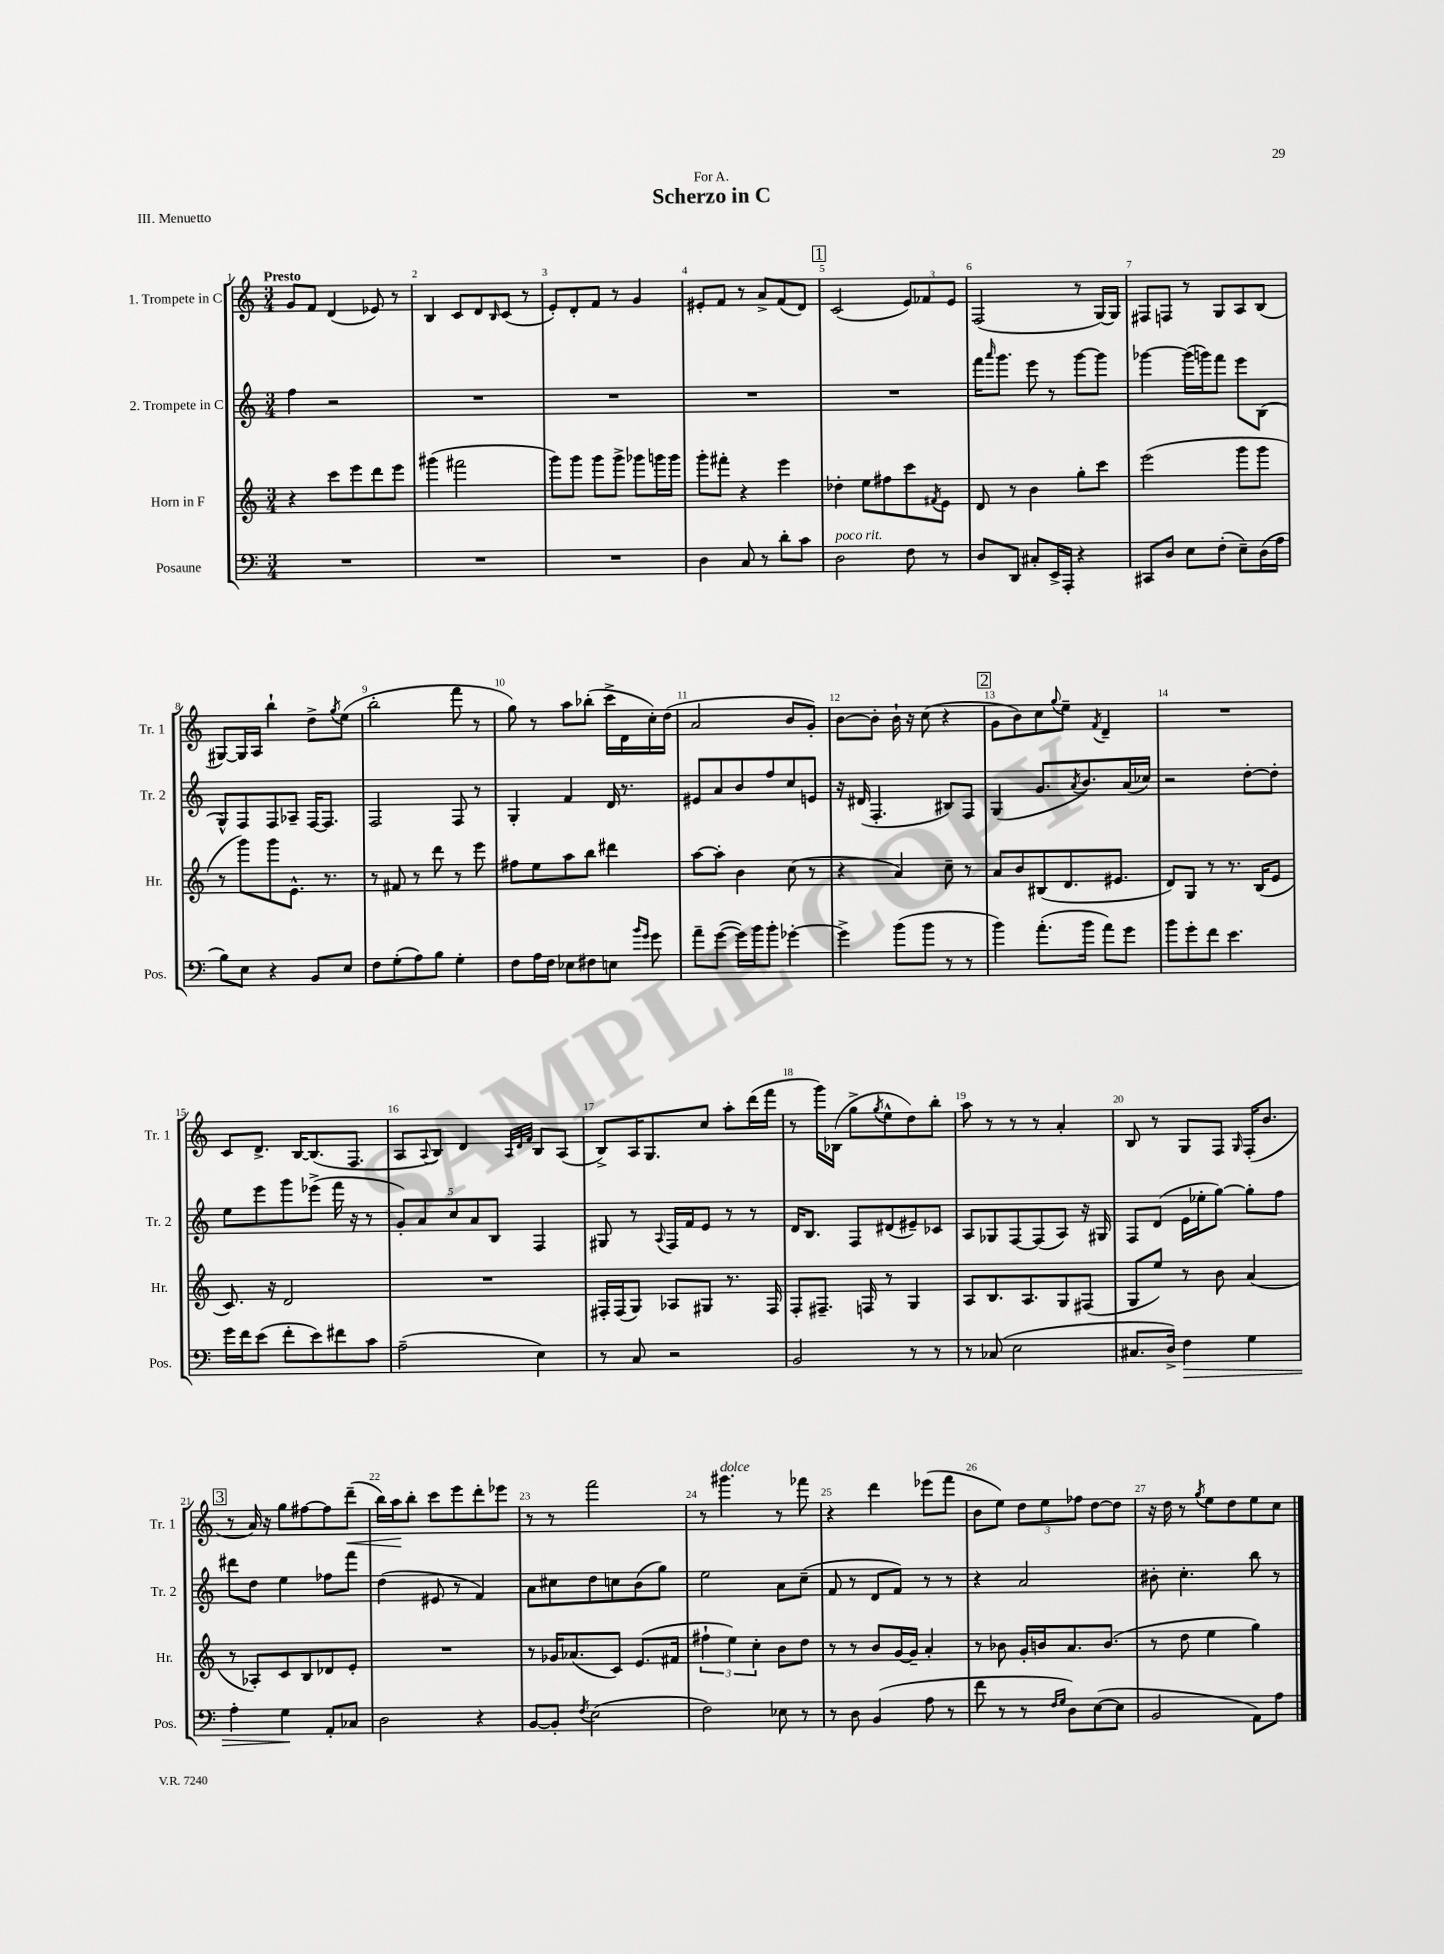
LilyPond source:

\header { title = "Scherzo in C" dedication = "For A." piece = "III. Menuetto" }
<<
\new StaffGroup <<
\new Staff = "s0" \with { instrumentName = "1. Trompete in C" shortInstrumentName = "Tr. 1" } {
    \clef treble \key c \major \numericTimeSignature \time 3/4 \tempo "Presto"
    g'8 f'8 d'4( ees'8) r8 |
    b4 c'8 d'8 \grace { b16 } c'8( r8 |
    e'8-.) d'8-. f'8 r8 g'4 |
    eis'8-. f'8 r8 a'8-> f'8( d'8) |
    \mark \markup { \box "1" } c'2( \tuplet 3/2 { e'8) fes'8 e'8 } |
    f2( r8 g16~) g16 |
    fis8 f8 r8 g8 a8 b8( |
    gis8~) gis16 a16 b''4-! d''8-> \acciaccatura { g''8 } e''8( |
    b''2-. f'''8 r8 |
    g''8) r8 a''8 bes''8-.( c'''16-> d'16 c''16-.) d''16( |
    a'2 b'8 g'8-.) |
    b'8~ b'8-. b'16-! r16 c''8( r4 |
    \mark \markup { \box "2" } g'8 b'8) c''8 \appoggiatura { g''8 } e''8-- \acciaccatura { f'8 } d'4-- |
    R2. |
    c'8 d'8.-> b16~ b8.( f8. |
    a8 \appoggiatura { a8 } b8) d'4 \grace { a32 d'32 f'32 } b8 a8( |
    b8->) a16 g8. c''8 a''8-. d'''16( f'''16 |
    r8 g'''16) bes16( g''8-> \acciaccatura { g''8 } e''8-^ d''8) b''8-. |
    a''8 r8 r8 r8 a'4-. |
    b8 r8 g8 f8 \grace { g16 } f16-.( b'8. |
    \mark \markup { \box "3" } r8 a'16) r16 g''8 fis''8~ fis''8 d'''8--\<( |
    b''16) a''16\! b''8-. c'''8 e'''8 d'''8-. ees'''8 |
    r8 r8 f'''2 |
    r8 gis'''4.^\markup { \italic "dolce" } r8 fes'''8 |
    r4 d'''4 ees'''8( f'''8 |
    b'8 e''8) \tuplet 3/2 { d''8 e''8 fes''8 } d''8~ d''8 |
    r16 d''16 r8 \acciaccatura { g''8 } e''8 d''8 e''8 c''8 \bar "|." |
}
\new Staff = "s1" \with { instrumentName = "2. Trompete in C" shortInstrumentName = "Tr. 2" } {
    \clef treble \key c \major \numericTimeSignature \time 3/4
    f''4 r2 |
    R2. |
    R2. |
    R2. |
    \mark \markup { \box "1" } R2. |
    f'''16 \grace { a'''16 } g'''8. e'''8 r8 g'''8~ g'''8 |
    ges'''4~ ges'''16( g'''16) f'''8 e'''8 b8( |
    g8-^) f8 f8 aes8-- f16~ f8. |
    f2 f8 r8 |
    g4-. f'4 d'16 r8. |
    eis'8 a'8 b'8 f''8 c''8 e'8 |
    r16 dis'16( f4.-. bis8) f8 |
    \mark \markup { \box "2" } g4( g'8. \acciaccatura { a'8 } b'8.) a'16( ces''16) |
    r2 d''8~-. d''8-. |
    e''8 e'''8 g'''8 ees'''8->( f'''16 r16 r8 |
    \tuplet 5/4 { g'8-.) a'8 c''8 a'8 b8 } f4 |
    gis8 r8 \appoggiatura { a8 } f16 f'16 e'8 r8 r8 |
    d'16 b8. f8 dis'8( eis'8--) ces'8 |
    a8 ges8 f8~ f8( a8) r16 gis16 |
    f8 d'8( e'16 ees''16-. g''8~) g''8-. f''8 |
    \mark \markup { \box "3" } dis'''8 d''8 e''4 fes''8 f'''8 |
    d''4( eis'8 r8 f'4) |
    a'8 cis''8 d''8 c''8 b'8( g''8) |
    e''2 a'8 c''8--( |
    f'8 r8 d'8 f'8) r8 r8 |
    r4 a'2 |
    bis'8-. c''4.-. b''8 r8 \bar "|." |
}
\new Staff = "s2" \with { instrumentName = "Horn in F" shortInstrumentName = "Hr." } {
    \clef treble \key c \major \numericTimeSignature \time 3/4
    r4 c'''8 e'''8 d'''8 e'''8 |
    gis'''4( fis'''2 |
    g'''8) g'''8 g'''8 g'''8-> ges'''8 g'''16 g'''16 |
    g'''8-. fis'''8-. r4 e'''4 |
    \mark \markup { \box "1" } des''4-. e''8 fis''8 c'''8 \acciaccatura { fis'8 } e'8 |
    d'8 r8 b'4 g''8-. c'''8 |
    e'''2( g'''8 g'''8 |
    r8 g'''8) g'''8 e'8.-^ r8. |
    r8 fis'8 r8 d'''8 r8 e'''8 |
    fis''8 e''8 a''8 b''8 dis'''4 |
    a''8~ a''8-. b'4 c''8( r8 |
    r4 a'4) c''8-- r8 |
    \mark \markup { \box "2" } a'8 b'8 bis8( d'8. eis'8. |
    d'8) g8 r8 r8. b16( e'8 |
    c'8.) r16 d'2 |
    R2. |
    fis16-. fis16( g8) aes8 gis8 r8. fis16 |
    f8-. fis8.-- f16 r8 g4 |
    a8 b8. a8. g8 fis8( |
    g8 e''8) r8 b'8 a'4( |
    \mark \markup { \box "3" } r8 aes8-.) c'8 b8 des'8 e'8-. |
    R2. |
    r8 ges'16 aes'8.( c'8) e'8.( fis'16 |
    \tuplet 3/2 { fis''4-! e''4) c''4-. } b'8 d''8 |
    r8 r8 b'8 g'16~ g'16-- a'4-. |
    r8 bes'8 g'16-. b'16 a'8. b'8.( |
    r8 d''8 e''4 g''4) \bar "|." |
}
\new Staff = "s3" \with { instrumentName = "Posaune" shortInstrumentName = "Pos." } {
    \clef bass \key c \major \numericTimeSignature \time 3/4
    R2. |
    R2. |
    R2. |
    d4 c8 r8 d'8-. c'8 |
    \mark \markup { \box "1" } d2^\markup { \italic "poco rit." } f8 r8 |
    d8 d,8 cis8-. e,16-> a,,16-. r4 |
    cis,8 d8 e8 f8-.( e8--) d16( a16 |
    b8) e8 r4 b,8 e8 |
    f8 g8-.( a8) b8 g4-. |
    f8 a16 f16 ees8 fis8 e8 \grace { b'16 g'16 } g'8 |
    a'8-- g'8~( g'16) b'16 b'8-. ges'4~-. |
    ges'4-> b'8( b'8 r8 r8 |
    \mark \markup { \box "2" } b'4) a'8.-.( b'16 a'8) g'8 |
    b'8 g'8-. f'8 e'4. |
    g'16 f'16 e'8( f'8-. e'8) fis'8 c'8 |
    a2--( e4) |
    r8 c8 r2 |
    b,2 r8 r8 |
    r8 ces8( e2 |
    cis8. d16->) f4\> g4 |
    \mark \markup { \box "3" } a4-. g4\! a,8-. ces8 |
    d2 r4 |
    b,8~ b,8-. \acciaccatura { f8 } e2( |
    f2) ees8 r8 |
    r8 d8 b,4( a8 r8 |
    f'8 r8 r8 \grace { f16 g16 } d8) e8~( e8 |
    b,2 a,8) a8 \bar "|." |
}
>>
>>
\layout { \context { \Score \override BarNumber.break-visibility = ##(#f #t #t) barNumberVisibility = #all-bar-numbers-visible } }
